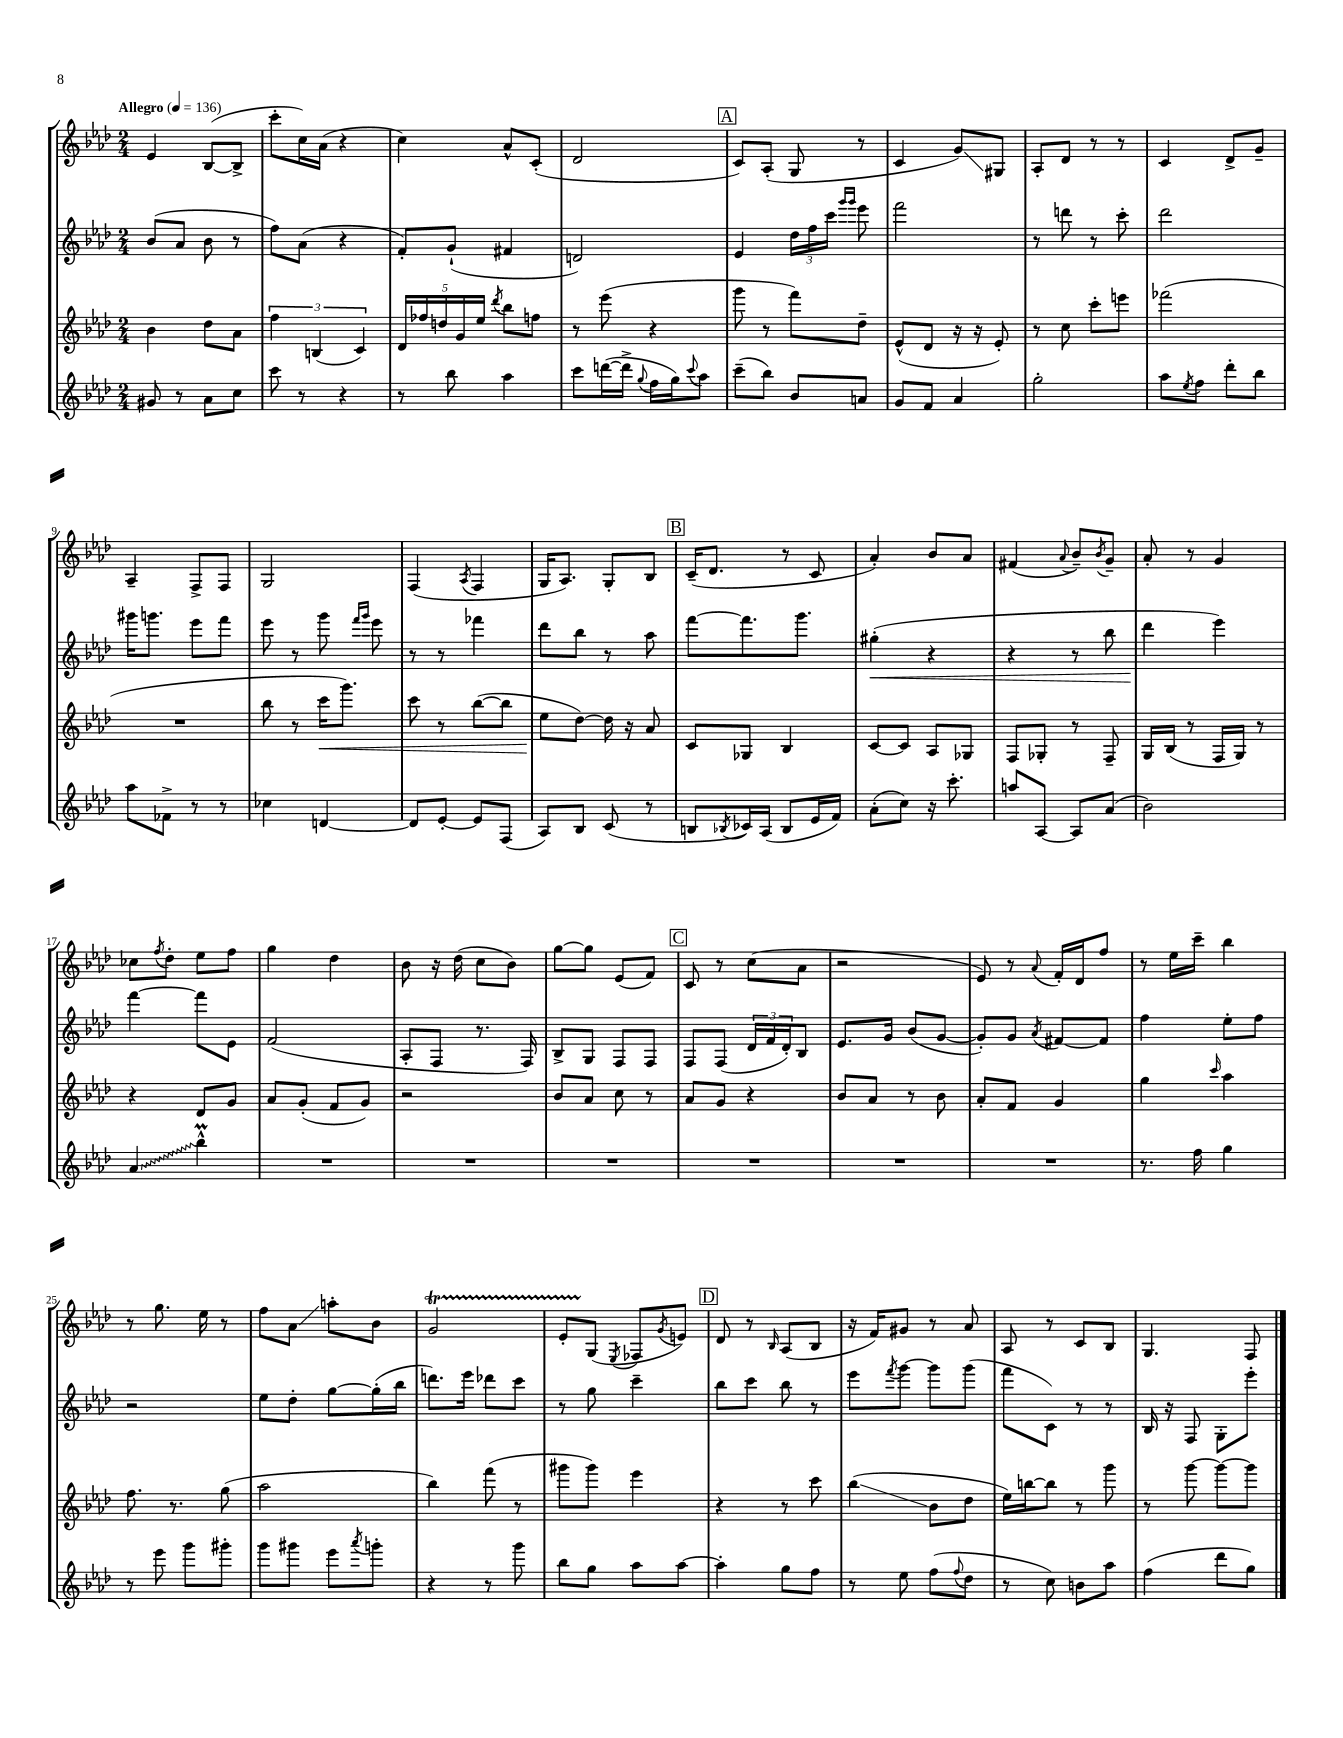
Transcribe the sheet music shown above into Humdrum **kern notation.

**kern	**kern	**kern	**kern
*staff4	*staff3	*staff2	*staff1
*clefG2	*clefG2	*clefG2	*clefG2
*k[b-e-a-d-]	*k[b-e-a-d-]	*k[b-e-a-d-]	*k[b-e-a-d-]
*M2/4	*M2/4	*M2/4	*M2/4
*MM136	*MM136	*MM136	*MM136
8g#	4b-	(8b-	4e-
8r	.	8a-	.
8a-	8dd-	8b-	([8B-
8cc	8a-	8r	8B-^]
=	=	=	=
8ccc	6ff	8ff)	8ccc'
8r	.	(8a-	16cc)
.	(6B	.	.
.	.	.	(16a-
4r	.	4r	4r
.	6c)	.	.
=	=	=	=
8r	20d-	8f')	4cc)
.	20ff-	.	.
.	20dd	.	.
8bb-	.	(8g`	.
.	20g	.	.
.	20ee-	.	.
.	8qddd-	.	.
4aa-	8bb-	4f#	8a-^^
.	8ff	.	(8c'
=	=	=	=
8ccc	8r	2d)	2d-
([16ddd	(8eee-	.	.
16ddd^]	.	.	.
8qqgg	.	.	.
16ff	4r	.	.
16gg)	.	.	.
8qqccc	.	.	.
8aa-	.	.	.
=	=	=	=
(8ccc~	8ggg	4e-	8c)
8bb-)	8r	.	(8A-'
8b-	8fff)	24dd-	8G
.	.	24ff	.
.	.	24ccc	.
.	.	16qqggg	.
.	.	16qqggg	.
8a	8dd-~	8eee-	8r
=	=	=	=
8g	(8e-^^	2fff	4c
8f	8d-	.	.
4a-	16r	.	8g)
.	16r	.	.
.	8e-')	.	8G#
=	=	=	=
2gg'	8r	8r	8A-'
.	8cc	8ddd	8d-
.	8ccc'	8r	8r
.	8eee	8ccc'	8r
=	=	=	=
8aa-	(2fff-	2ddd-	4c
8qee-	.	.	.
8ff	.	.	.
8ddd-'	.	.	8d-^
8bb-	.	.	8g~
=	=	=	=
8aa-	2r	16ggg#	4A-~
.	.	8.ggg	.
8f-^	.	.	.
8r	.	8eee-	8F^
8r	.	8fff	8F
=	=	=	=
4cc-	8bb-	8eee-	2G
.	8r	8r	.
[4d	16ccc	8ggg	.
.	8.ggg)	.	.
.	.	16qqfff	.
.	.	16qqggg	.
.	.	8eee-	.
=	=	=	=
8d]	8ccc	8r	(4F
[8e-'	8r	8r	.
.	.	.	8qA-
8e-]	([8bb-	4fff-	4F
(8F	8bb-]	.	.
=	=	=	=
8A-)	8ee-	8ddd-	16G
.	.	.	8.A-)
8B-	[8dd-)	8bb-	.
(8c	16dd-]	8r	8G'
.	16r	.	.
8r	8a-	8aa-	8B-
=	=	=	=
8B	8c	[8fff	(16c~
.	.	.	8.d-
8qB-	.	.	.
16c-)	8G-	8.fff]	.
(16A-	.	.	.
8B-	4B-	.	8r
.	.	8.ggg	.
16e-	.	.	8c
16f)	.	.	.
=	=	=	=
(8a-'	[8c	(4gg#'	4a-')
8cc)	8c]	.	.
16r	8A-	4r	8b-
8.ccc'	.	.	.
.	8G-	.	8a-
=	=	=	=
8aa	8F	4r	(4f#
[8A-	8G-'	.	.
.	.	.	8qqa-
8A-]	8r	8r	8b-~)
.	.	.	8qb-
(8a-	8F~	8bb-	8g~
=	=	=	=
2b-)	16G	4ddd-	8a-'
.	(16B-	.	.
.	8r	.	8r
.	16F	4eee-)	4g
.	16G)	.	.
.	8r	.	.
=	=	=	=
4a-	4r	[4fff	8cc-
.	.	.	8qff
.	.	.	8dd-'
4bb-^^	8d-	8fff]	8ee-
.	8g	8e-	8ff
=	=	=	=
2r	8a-	(2f	4gg
.	(8g'	.	.
.	8f	.	4dd-
.	8g)	.	.
=	=	=	=
2r	2r	8A-'	8b-
.	.	8F	16r
.	.	.	(16dd-
.	.	8.r	8cc
.	.	.	8b-)
.	.	16F)	.
=	=	=	=
2r	8b-	8B-^	[8gg
.	8a-	8G	8gg]
.	8cc	8F	(8e-
.	8r	8F	8f)
=	=	=	=
2r	8a-	8F	8c
.	8g	(8F	8r
.	4r	24d-	(8cc
.	.	24f	.
.	.	24d-')	.
.	.	8B-	8a-
=	=	=	=
2r	8b-	8.e-	2r
.	8a-	.	.
.	.	16g	.
.	8r	(8b-	.
.	8b-	[8g	.
=	=	=	=
2r	8a-'	8g'])	8e-)
.	8f	8g	8r
.	.	8qa-	8qqa-
.	4g	[8f#	16f'
.	.	.	16d-
.	.	8f#]	8ff
=	=	=	=
8.r	4gg	4ff	8r
.	.	.	16ee-
16ff	.	.	16ccc~
.	16qqccc	.	.
4gg	4aa-	8ee-'	4bb-
.	.	8ff	.
=	=	=	=
8r	8.ff	2r	8r
8eee-	.	.	8.gg
.	8.r	.	.
8ggg	.	.	.
.	.	.	16ee-
8ggg#'	(8gg	.	8r
=	=	=	=
8ggg	2aa-	8ee-	8ff
8ggg#	.	8dd-'	8a-
8eee-	.	[8gg	8aa'
8qaaa-	.	.	.
8ggg'	.	(16gg']	8b-
.	.	16bb-	.
=	=	=	=
4r	4bb-)	8.ddd)	2g
.	.	16eee-	.
8r	(8fff	8ddd-	.
8ggg	8r	8ccc	.
=	=	=	=
8bb-	8ggg#	8r	8e-'
8gg	8ggg#)	8gg	(8G
.	.	.	8qE-
8aa-	4eee-	4ccc~	8F-
.	.	.	8qg
[8aa-	.	.	8e)
=	=	=	=
4aa-']	4r	8bb-	8d-
.	.	8ccc	8r
.	.	.	16qqB-
8gg	8r	8bb-	(8A-
8ff	8ccc	8r	8B-
=	=	=	=
8r	(4bb-	8eee-	16r
.	.	.	16f)
.	.	8qfff	.
8ee-	.	[8ggg	8g#
(8ff	8b-	8ggg]	8r
8qqff	.	.	.
8dd-	8dd-	(8ggg	8a-
=	=	=	=
8r	16ee-)	8fff	8A-
.	[16bb	.	.
8cc)	8bb]	8c)	8r
8b	8r	8r	8c
8aa-	8ggg	8r	8B-
=	=	=	=
(4ff	8r	16B-	4.G
.	.	16r	.
.	[8ggg	8F	.
8ddd-	8ggg_	8G'	.
8gg)	8ggg]	8eee-'	8F
==	==	==	==
*-	*-	*-	*-
